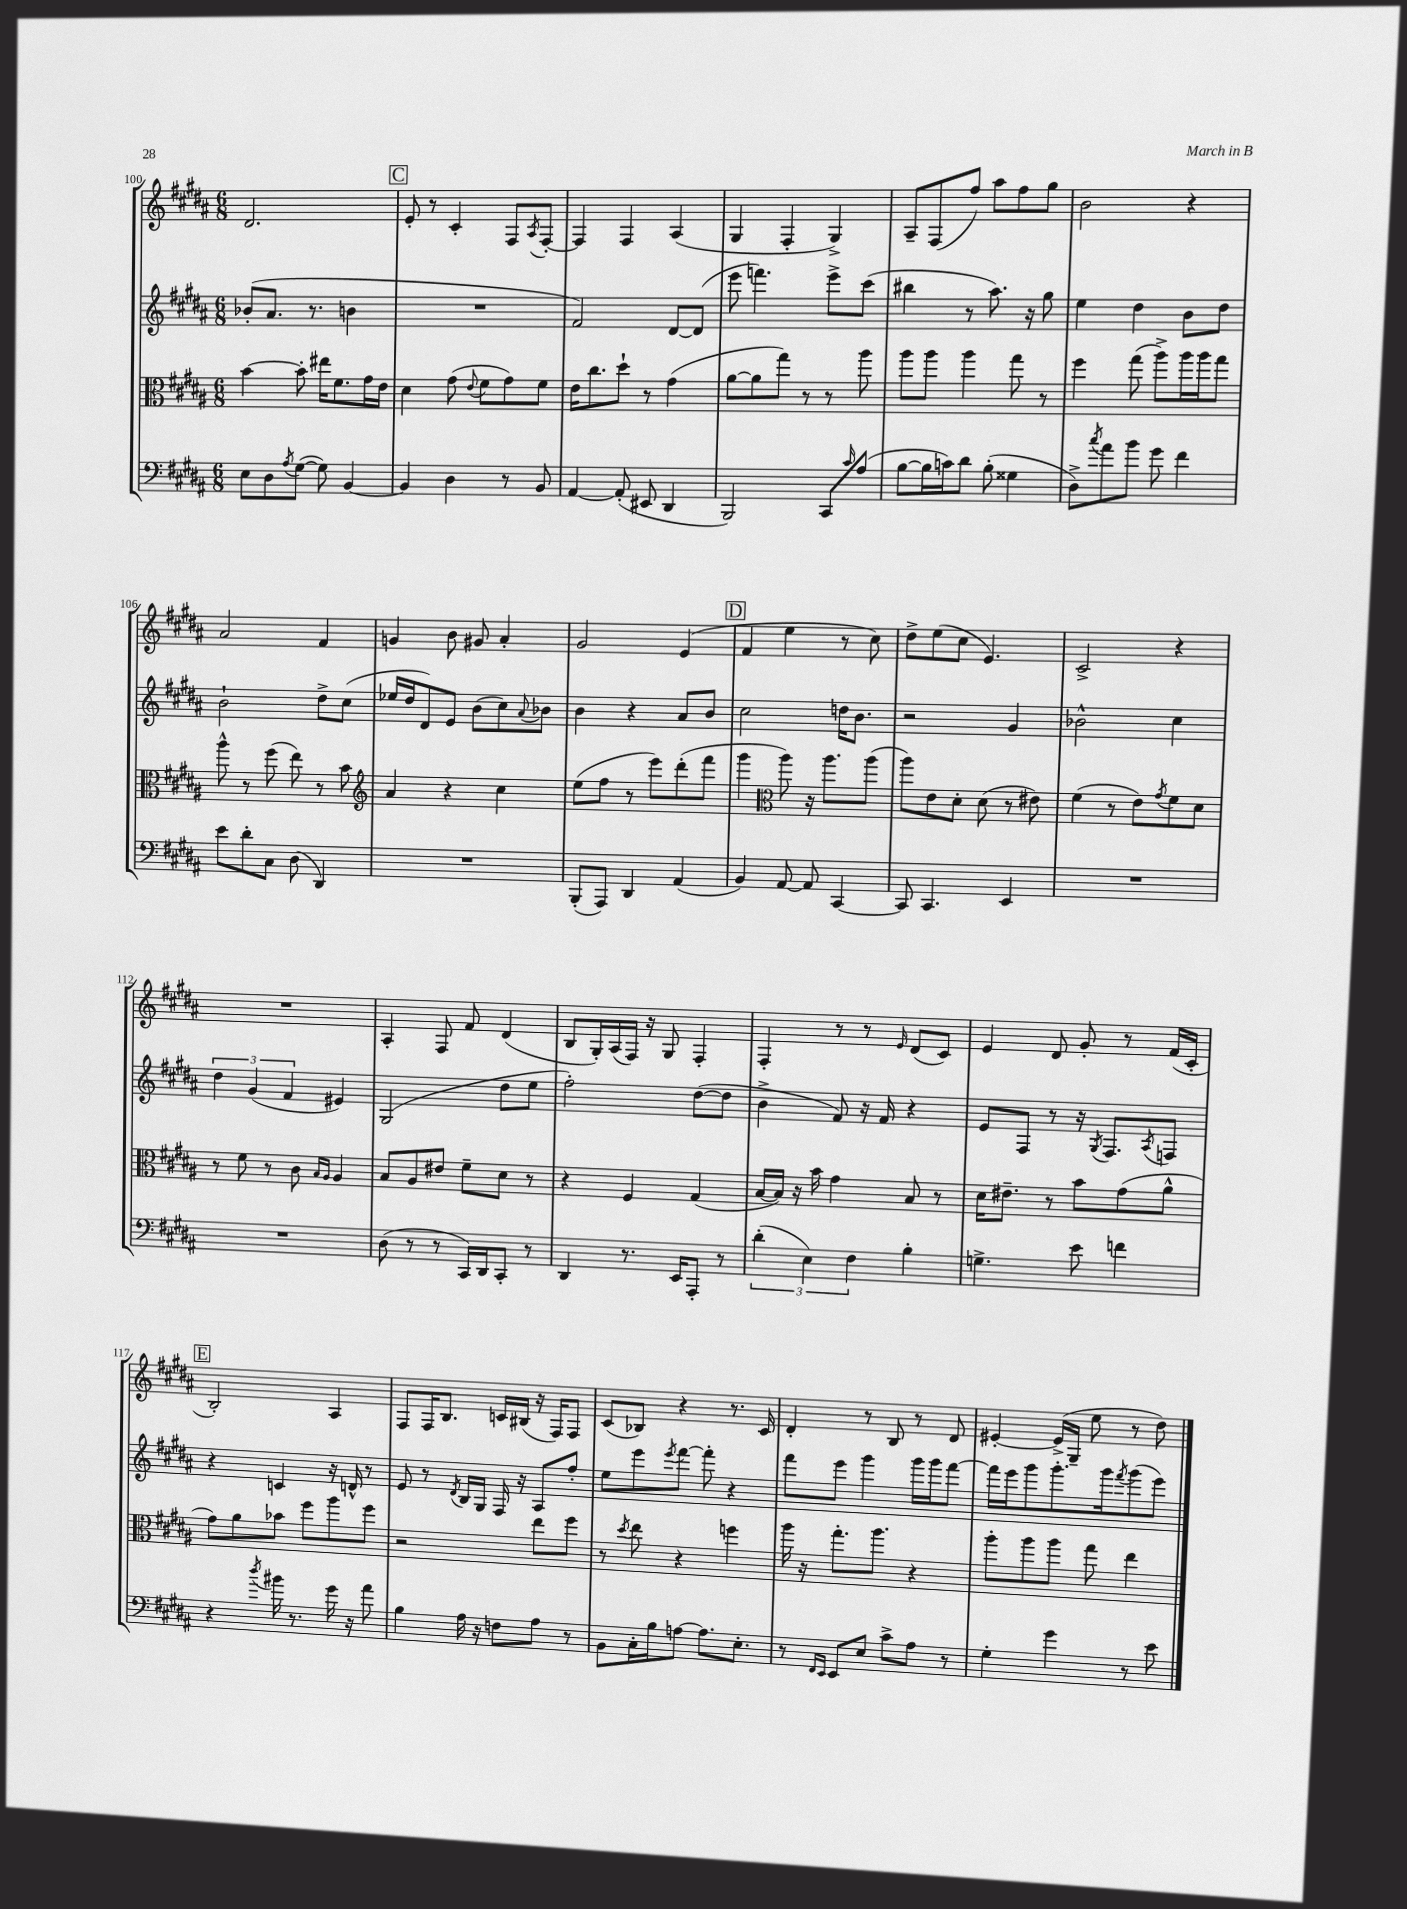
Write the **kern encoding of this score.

**kern	**kern	**kern	**kern
*staff4	*staff3	*staff2	*staff1
*clefF4	*clefC3	*clefG2	*clefG2
*k[f#c#g#d#a#]	*k[f#c#g#d#a#]	*k[f#c#g#d#a#]	*k[f#c#g#d#a#]
*M6/8	*M6/8	*M6/8	*M6/8
8E\L	[4b\	(8b-'/L	2.d#/
8D#\	.	8.a#/J	.
8qA#/	.	.	.
([8G#\J	8b'\]	.	.
.	.	8.r	.
8G#\])	16ee#\LK	.	.
.	8.f#\	.	.
[4BB/	.	4b\	.
.	16g#\L	.	.
.	16e\JJ	.	.
=	=	=	=
4BB/]	4d#\	2.r	8e'/
.	.	.	8r
4D#\	(8g#\	.	4c#'/
.	8qqe/	.	.
.	8f#\L	.	.
8r	8g#\)	.	8F#/L
.	.	.	8qA#/
8BB/	8f#\J	.	[8F#'/J
=	=	=	=
[4AA#/	16e\LK	2f#/)	4F#/]
.	8.cc#\	.	.
(8AA#'/]	8dd#`\J	.	4F#/
8EE#/	8r	.	.
4DD#/	(4g#\	[8d#/L	(4A#/
.	.	(8d#/]J	.
=	=	=	=
2BBB/)	[8a#\L	8eee\	4G#/
.	8a#\]	4.fff\)	.
.	8gg#\J)	.	4F#'/
.	8r	.	.
8CC#/L	8r	8eee^\L	4G#^/)
16qqc#/	.	.	.
(8A#/J	8aa#\	(8ccc#\J	.
=	=	=	=
[8B\L	8aa#\L	4bb#\	8A#~/L
16B\]L	8aa#\J	.	(8F#/
16c\J)	.	.	.
8d#\J	4aa#\	8r	8ff#/J)
(8B'\	.	8.aa#\)	8aa#\L
4G##\	8gg#\	.	8ff#\
.	.	16r	.
.	8r	8gg#\	8gg#\J
=	=	=	=
8D#^\L)	4ff#\	4ee\	2b\
8qcc#/	.	.	.
8a#\	.	.	.
8b\J	(8gg#\	4dd#\	.
8g#\	8aa#^\L)	.	.
4f#\	16aa#\L	8b\L	4r
.	16aa#\J	.	.
.	8gg#\J	8dd#\J	.
=	=	=	=
8e\L	8aa#^^\	2b`\	2a#/
8d#'\	8r	.	.
8C#\J	(8ff#\	.	.
(8D#\	8ee\)	.	.
4DD#/)	8r	8dd#^\L	4f#/
.	8b\	(8cc#\J	.
=	=	=	=
*	*clefG2	*	*
2.r	4a#/	16ee-/LL	4g/
.	.	16dd#/J	.
.	.	8d#/)	.
.	4r	8e/J	8b\
.	.	(8b\L	8g#/
.	4cc#\	8cc#\)	4a#'/
.	.	8qqa#/	.
.	.	8b-\J	.
=	=	=	=
(8BBB'/L	(8ee\L	4b\	2g#/
8AAA#/J)	8ff#\J	.	.
4DD#/	8r	4r	.
.	8eee\L)	.	.
(4AA#/	(8ddd#'\	8a#/L	(4e/
.	8fff#\J	8b/J	.
=	=	=	=
4BB/)	4ggg#\	2cc#\	4f#/
*	*clefC3	*	*
[8AA#/	8aa#\)	.	4ee\
8AA#/]	16r	.	.
.	8.aa#\L	.	.
[4CC#/	.	16dd\LK	8r
.	.	8.b\J	.
.	(8aa#\J	.	8cc#\)
=	=	=	=
8CC#/]	8aa#\L)	2r	8dd#^\L
4.CC#/	8e\	.	(8ee\
.	8d#'\J	.	8cc#\J
.	(8d#\	.	4.e/)
4EE/	8r	4g#/	.
.	8e#\)	.	.
=	=	=	=
2.r	(4f#\	2b-^^\	2c#^/
.	8r	.	.
.	8e\L)	.	.
.	8qg#/	.	.
.	8f#\	4cc#\	4r
.	8d#\J	.	.
=	=	=	=
2.r	8r	6dd#\	2.r
.	8f#\	.	.
.	.	(6g#/	.
.	8r	.	.
.	.	6f#/	.
.	8c#\	.	.
.	16qqB/LL	.	.
.	16qqA#/JJ	.	.
.	4A#/	4e#/)	.
=	=	=	=
(8D#\	8B/L	(2G#/	4A#'/
8r	8A#/	.	.
8r	8e#/J	.	8F#/
16CC#/LL)	8f#~\L	.	8f#/
16DD#/J	.	.	.
8CC#'/J	8d#\J	8dd#\L	(4d#/
8r	8r	8ee\J	.
=	=	=	=
4DD#/	4r	2ff#'\)	8B/L
.	.	.	16G#'/L)
.	.	.	(16A#/
8.r	4F#/	.	16F#/JJ)
.	.	.	16r
.	.	.	8G#/
16EE/LK	.	.	.
8AAA#'/J	(4G#/	([8dd#\L	4F#'/
8r	.	8dd#\]J	.
=	=	=	=
(6d#'\	[16B/LL	4b^\	4F#'/
.	16B/]JJ)	.	.
.	16r	.	.
6E\)	.	.	.
.	16b\	.	.
.	4g#\	8f#/)	8r
6F#\	.	.	.
.	.	16r	8r
.	.	16f#/	.
.	.	.	16qqe/
4B'\	8B/	4r	(8d#/L
.	8r	.	8c#/J)
=	=	=	=
4.G^\	16d#\LK	8e/L	4e/
.	8.e#~\J	.	.
.	.	8F#/J	.
.	8r	8r	8d#/
8e\	8b\L	16r	8g#'/
.	.	8qG#/	.
.	.	8.F#/L	.
4f\	(8g#\	.	8r
.	.	8qA#/	.
.	8a#^^\J	8F/J	(16f#/LL
.	.	.	16c#'/JJ
=	=	=	=
4r	8g#\L)	4r	2B'/)
.	8a#\	.	.
8qdd#/	.	.	.
16b#\	8b-\J	4c/	.
8.r	.	.	.
.	8ff#\L	.	.
16g#\	8aa#\	16r	4A#/
16r	.	16d^^/	.
8a#\	8ff#\J	8r	.
=	=	=	=
4B\	2r	8e/	8F#/L
.	.	8r	16F#/K
.	.	.	8.B/J
.	.	8qd#/	.
16A#\	.	16B/LL	.
16r	.	16G#/JJ	.
8F\L	.	16F#/	16c/LL
.	.	16r	(16B#/JJ
8A#\J	8ee\L	8A#/L	16r
.	.	.	16F#/LK)
8r	8ff#\J	8ff#'/J	8F#/J
=	=	=	=
8BB\L	8r	8ee\L	(8c#/L
.	8qdd#/	.	.
16C#'\L	8ee\	8eee\	8B-/J)
16B\J	.	.	.
.	.	8qeee/	.
[8A\J	4r	[8fff#\J	4r
8.A\]L	.	8fff#'\]	.
.	4ff\	4r	8.r
8.E'\J	.	.	.
.	.	.	16c#/
=	=	=	=
8r	16aa#\	8fff#\L	4d#'/
.	16r	.	.
16qqFF#/LL	.	.	.
16qqEE/JJ	.	.	.
8EE/L	8.gg#'\L	8eee\J	.
8E/J	.	4ggg#\	8r
.	8.aa#\J	.	.
8c#^\L	.	.	8B/
8A#\J	4r	16ggg#\LL	8r
.	.	16ggg#\J	.
8r	.	[8fff#\J	8d#/
=	=	=	=
4G#'\	8aa#'\L	16fff#\]LL	[4e#'/
.	.	16eee\J	.
.	8aa#\	8ggg#\	.
4g#\	8aa#\J	8.ggg#'\	(16e#^/]LL
.	.	.	16G#~/JJ
.	8gg#\	.	8ee\
.	.	16ggg#\k	.
.	.	8qfff#/	.
8r	4ee\	(8ggg#\	8r
8e\	.	8eee\J)	8dd#\)
==	==	==	==
*-	*-	*-	*-
